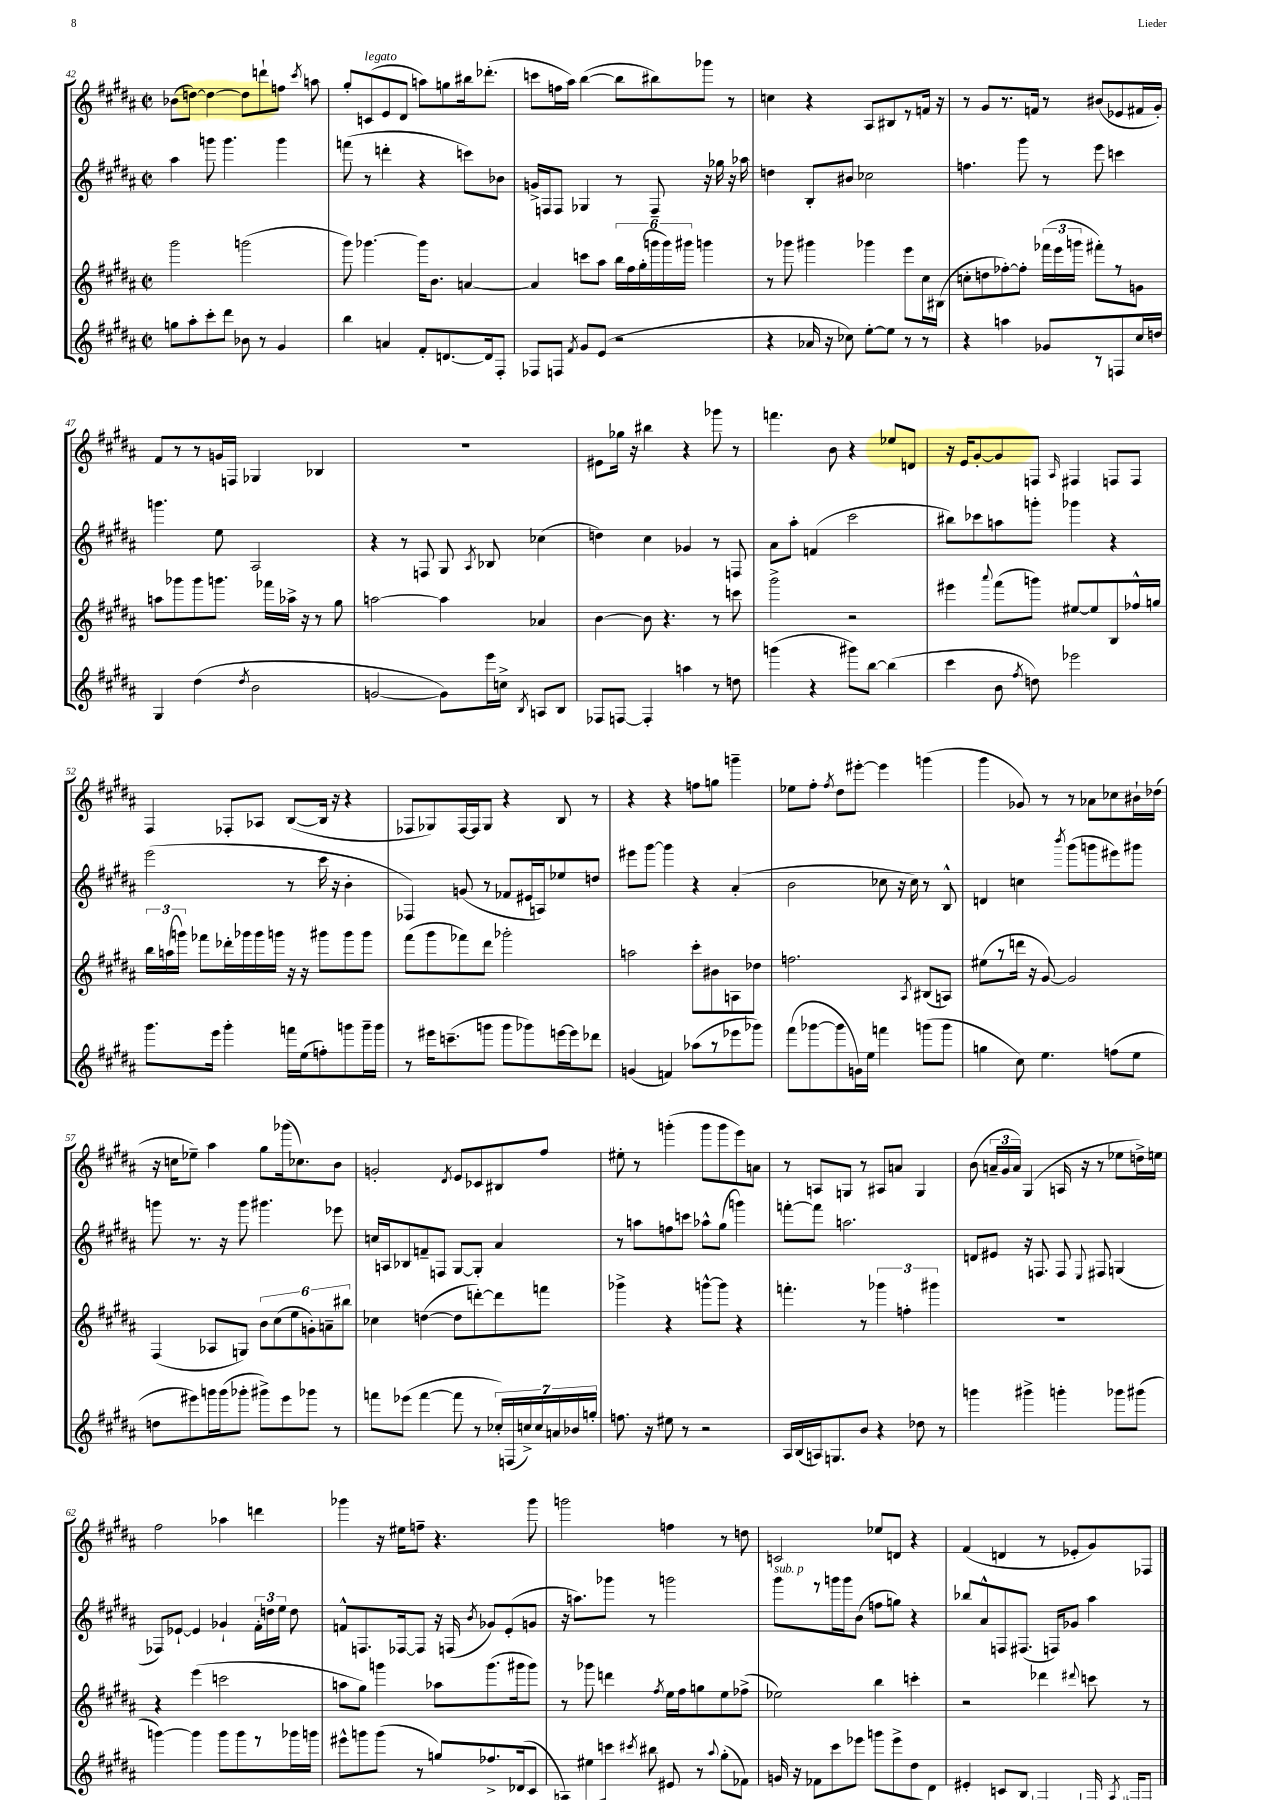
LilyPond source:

<<
\new StaffGroup <<
\new Staff = "s0" {
    \clef treble \key b \major \defaultTimeSignature \time 2/2
    \autoBeamOff bes'8[( d''8]~) d''4~ d''8[ d'''8-! f''8] \acciaccatura { cis'''8 } a''8 |
    gis''8[-. c'8^\markup { \italic "legato" }( e'8 dis'8] a''8[) g''8 bis''16 des'''8.]-.( |
    c'''8[ f''16 ais''16]) b''4~( b''8[ bis''8) ges'''8] r8 |
    c''4 r4 ais8[ bis8 r8 f'16] r16 |
    r8 gis'8[ r8. f'16] r8 bis'8[( ees'8 fis'16 gis'16]-.) |
    fis'8[ r8 r8 g'16 f16] ges4 bes4 |
    R1 |
    eis'8[ ges''16] r16 bis''4 r4 ges'''8 r8 |
    f'''4. b'8 r4 ees''8[ d'8] |
    r16 e'16[ gis'8~-. gis'8 f8] \grace { ais16 } fis4 f8[ f8] |
    fis4 fes8[-. aes8] b8[~( b16] r16 r4 |
    fes8[ ges8) fes16~ fes16 ges8] r4 b8 r8 |
    r4 r4 f''8[ g''8] g'''4-- |
    ees''8[ fis''8]-. \acciaccatura { fis''8 } dis''8[ eis'''8]~-. eis'''4 g'''4( |
    gis'''4 ges'8) r8 r8 aes'8[ ces''8 bis'16-! des''16]( |
    r16 c''16[ ees''8]--) ais''4 gis''8[ ges'''16( ces''8.) b'8] |
    g'2-. \acciaccatura { dis'8 } e'8[ ces'8 bis8 fis''8] |
    eis''8-. r8 g'''4-.( g'''8[ g'''8 e'''8) a'8] |
    r8 a8[ g8] r8 ais8[ a'8] g4 |
    b'8( \tuplet 3/2 { a'16[-- gis'16 a'16]) } gis4( a16 r16 r8 ees''8[ d''16->) e''16] |
    fis''2 aes''4 d'''4 |
    ges'''4 r16 eis''16[ f''8]-- r4. ges'''8 |
    g'''2 f''4 r8 d''8 |
    c'2 ees''8[ d'8] r4 |
    fis'4( d'4 r8 ees'8[-. gis'8) fes8] \bar "|." |
}
\new Staff = "s1" {
    \clef treble \key b \major \defaultTimeSignature \time 2/2
    \autoBeamOff ais''4 g'''8 g'''4. g'''4 |
    f'''8( r8 d'''4-. r4 c'''8[) bes'8] |
    g'16[-> f16 f8] ges4 r8 f8-- r16 ges''16 r16 aes''16 |
    d''4 b8[-. bis'8] ces''2 |
    f''4. gis'''8 r8 e'''8 c'''4 |
    g'''4. e''8 ais2 |
    r4 r8 f8 gis8 \acciaccatura { ais8 } bes8 ces''4( |
    d''4) cis''4 ges'4 r8 f8 |
    ais'8[ ais''8]-. f'4( cis'''2 |
    bis''8[) ces'''8 a''8 g'''8]-. ges'''4 r4 |
    e'''2( r8 cis'''16 r16 b'4-. |
    fes4) g'8( r8 fes'8[ eis'16 a16) ees''8 d''8] |
    eis'''8[ gis'''8]~ gis'''4 r4 ais'4-.( |
    b'2 ces''8 r16 ces''16) r8 b8-^ |
    d'4 c''4 \acciaccatura { b'''8 } gis'''8[( g'''8 eis'''8) gis'''8] |
    g'''8 r8. r16 g'''8 gis'''4. ees'''8 |
    c''16[ a16 bes8 f'8-- f8] gis8[~ gis8]-. ais'4 |
    r8 a''8[ f''8 c'''8] aes''8[-^ gis''8]( g'''4) |
    f'''8[~-. f'''8] a''2. |
    d'8[ eis'8] r16 f8. f8 \appoggiatura { e8 } fis8 g4( |
    fes8[) ees'8]~-! ees'4 ges'4-! \tuplet 3/2 { fis'16[-. d''16 e''16] } d''8 |
    f'8[-^ f8. fes16~ fes8] r16 f16( \acciaccatura { b'8 } ges'8[) e'8-.( g'8] |
    r16 a''8.[) ges'''8] r8 g'''2 |
    gis'''8[^\markup { \italic "sub. p" } r8 g'''16 g'''16 b'8]( f''8[ g''8]) r4 |
    bes''8[ ais'8-^ f8 fis8.]( f16[) ges'8] ais''4 \bar "|." |
}
\new Staff = "s2" {
    \clef treble \key b \major \defaultTimeSignature \time 2/2
    \autoBeamOff gis'''2 g'''2( |
    gis'''8) ges'''4.~ ges'''16[ b'8.] a'4~ |
    a'4 c'''8[ ais''8] \tuplet 6/4 { b''16[ fis''16 gis''16-.( g'''16 g'''16) gis'''16] } g'''4 |
    r8 ges'''8 gis'''4 ges'''4 e'''8[ cis''16 bis16]( |
    c''8[-. d''8 fes''8~-.) fes''8]-. \tuplet 3/2 { fes'''16[( e'''16 g'''16] } fis'''8[-.) r8 g'8] |
    a''8[ ges'''8 ges'''8 g'''8.] fes'''16[ aes''16]-> r16 r8 gis''8 |
    a''2~ a''4 aes'4 |
    b'4~ b'8 r4. r8 c'''8 |
    gis'''2-> r2 |
    eis'''4 \appoggiatura { ais'''8 } fis'''8[( g'''8]) eis''8[~ eis''8 b8 fes''16-^ g''16] |
    \tuplet 3/2 { b''16[ a''16( g'''16]) } fes'''8[ des'''16-. ges'''16 ges'''16 g'''16] r16 r16 gis'''8[ gis'''8 gis'''8] |
    fis'''8[( gis'''8 fes'''8) dis'''8] ges'''2-. |
    a''2 cis'''8[-. bis'8 a8 des''8] |
    f''2. \acciaccatura { ais8 } bis8[( a8]) |
    eis''8[( r8 d'''16] r16 gis'8~) gis'2 |
    fis4( aes8[ g8]) \tuplet 6/4 { b'8[ cis''8( e''8 g'8-.) a'8-- bis''8] } |
    ces''4 d''4~( d''8[ d'''8~-.) d'''8 f'''8] |
    ges'''4-> r4 g'''8[~-^ g'''8] r4 |
    f'''4.-. r8 \tuplet 3/2 { ges'''4 f''4-. gis'''4 } |
    R1 |
    r4 e'''4( c'''2 |
    a''8[ gis''8]) g'''4 aes''8[ g'''8.( gis'''16 gis'''8]) |
    r8 ges'''8 d'''4 \acciaccatura { fis''8 } e''16[ fis''16 g''8 e''8 fes''8]->( |
    ees''2) b''4 c'''4-. |
    r2 des'''4 \appoggiatura { dis'''8 } c'''8 r8 \bar "|." |
}
\new Staff = "s3" {
    \clef treble \key b \major \defaultTimeSignature \time 2/2
    \autoBeamOff g''8[ ais''8-. cis'''8-. dis'''8] bes'8 r8 gis'4 |
    b''4 a'4 fis'8[-. d'8.~ d'16 fis8]-. |
    fes8[ f8] \acciaccatura { fis'8 } gis'8[ e'8]( r2 |
    r4 aes'16 r16 ces''8) e''8[~-. e''8] r8 r8 |
    r4 a''4 ges'8[ r8 f8 cis''16 d''16] |
    gis4 dis''4( \acciaccatura { dis''8 } b'2 |
    g'2~ g'8[) e'''16 c''16]-> \acciaccatura { b8 } a8[ b8] |
    fes8[ f8]~ f4-. a''4 r8 d''8 |
    g'''4( r4 gis'''8[) b''8]~ b''4( |
    cis'''4 b'8 \acciaccatura { fis''8 } d''8) ees'''2 |
    gis'''8.[ e'''16] gis'''4-. f'''16[ e''16( f''8-.) g'''8 g'''16-- g'''16] |
    r8 eis'''16[ c'''8.--( g'''8] g'''8[ ges'''8) e'''16~ e'''16 des'''8] |
    g'4( f'4) aes''8[( r8 ees'''8 ges'''8]) |
    fis'''8[( ges'''8~ ges'''8 g'16) e''16] f'''4 g'''8[( g'''8] |
    g''4 cis''8) e''4. f''8[( e''8] |
    d''8[ eis'''8) g'''16 g'''16( ges'''8]-. gis'''8[->) eis'''8 ges'''8] r8 |
    f'''8[ ees'''8]( f'''4~ f'''8 r8 \tuplet 7/4 { ces''16[-.) f16( c''16->) c''16 a'16 bes'16 g''16]-. } |
    f''8. r16 eis''8 r8 r2 |
    ais16[ b16( a16) g8. b'8] r4 des''8 r8 |
    g'''4 gis'''4-> g'''4-. ges'''8[ gis'''8]( |
    g'''4~) g'''4 g'''8[ g'''8 r8 ges'''16 g'''16] |
    eis'''8[-^ g'''8 g'''8]( r8 g''8[) fes''8.-> des'16( cis'8] |
    a8[) eis''8 c'''8] \acciaccatura { cis'''8 } bis''8 eis'8 r8 \appoggiatura { ais''8 } gis''8[-.( fes'8]) |
    g'16 r16 fes'8[ cis'''8 ees'''8] g'''8[ ees'''8-> dis''8 dis'8] |
    eis'4-. c'8[ b8]-! f4 fes16 \acciaccatura { ais8 } fis16[ fis8] \bar "|." |
}
>>
>>
\layout { \context { \Score currentBarNumber = #42 } }
